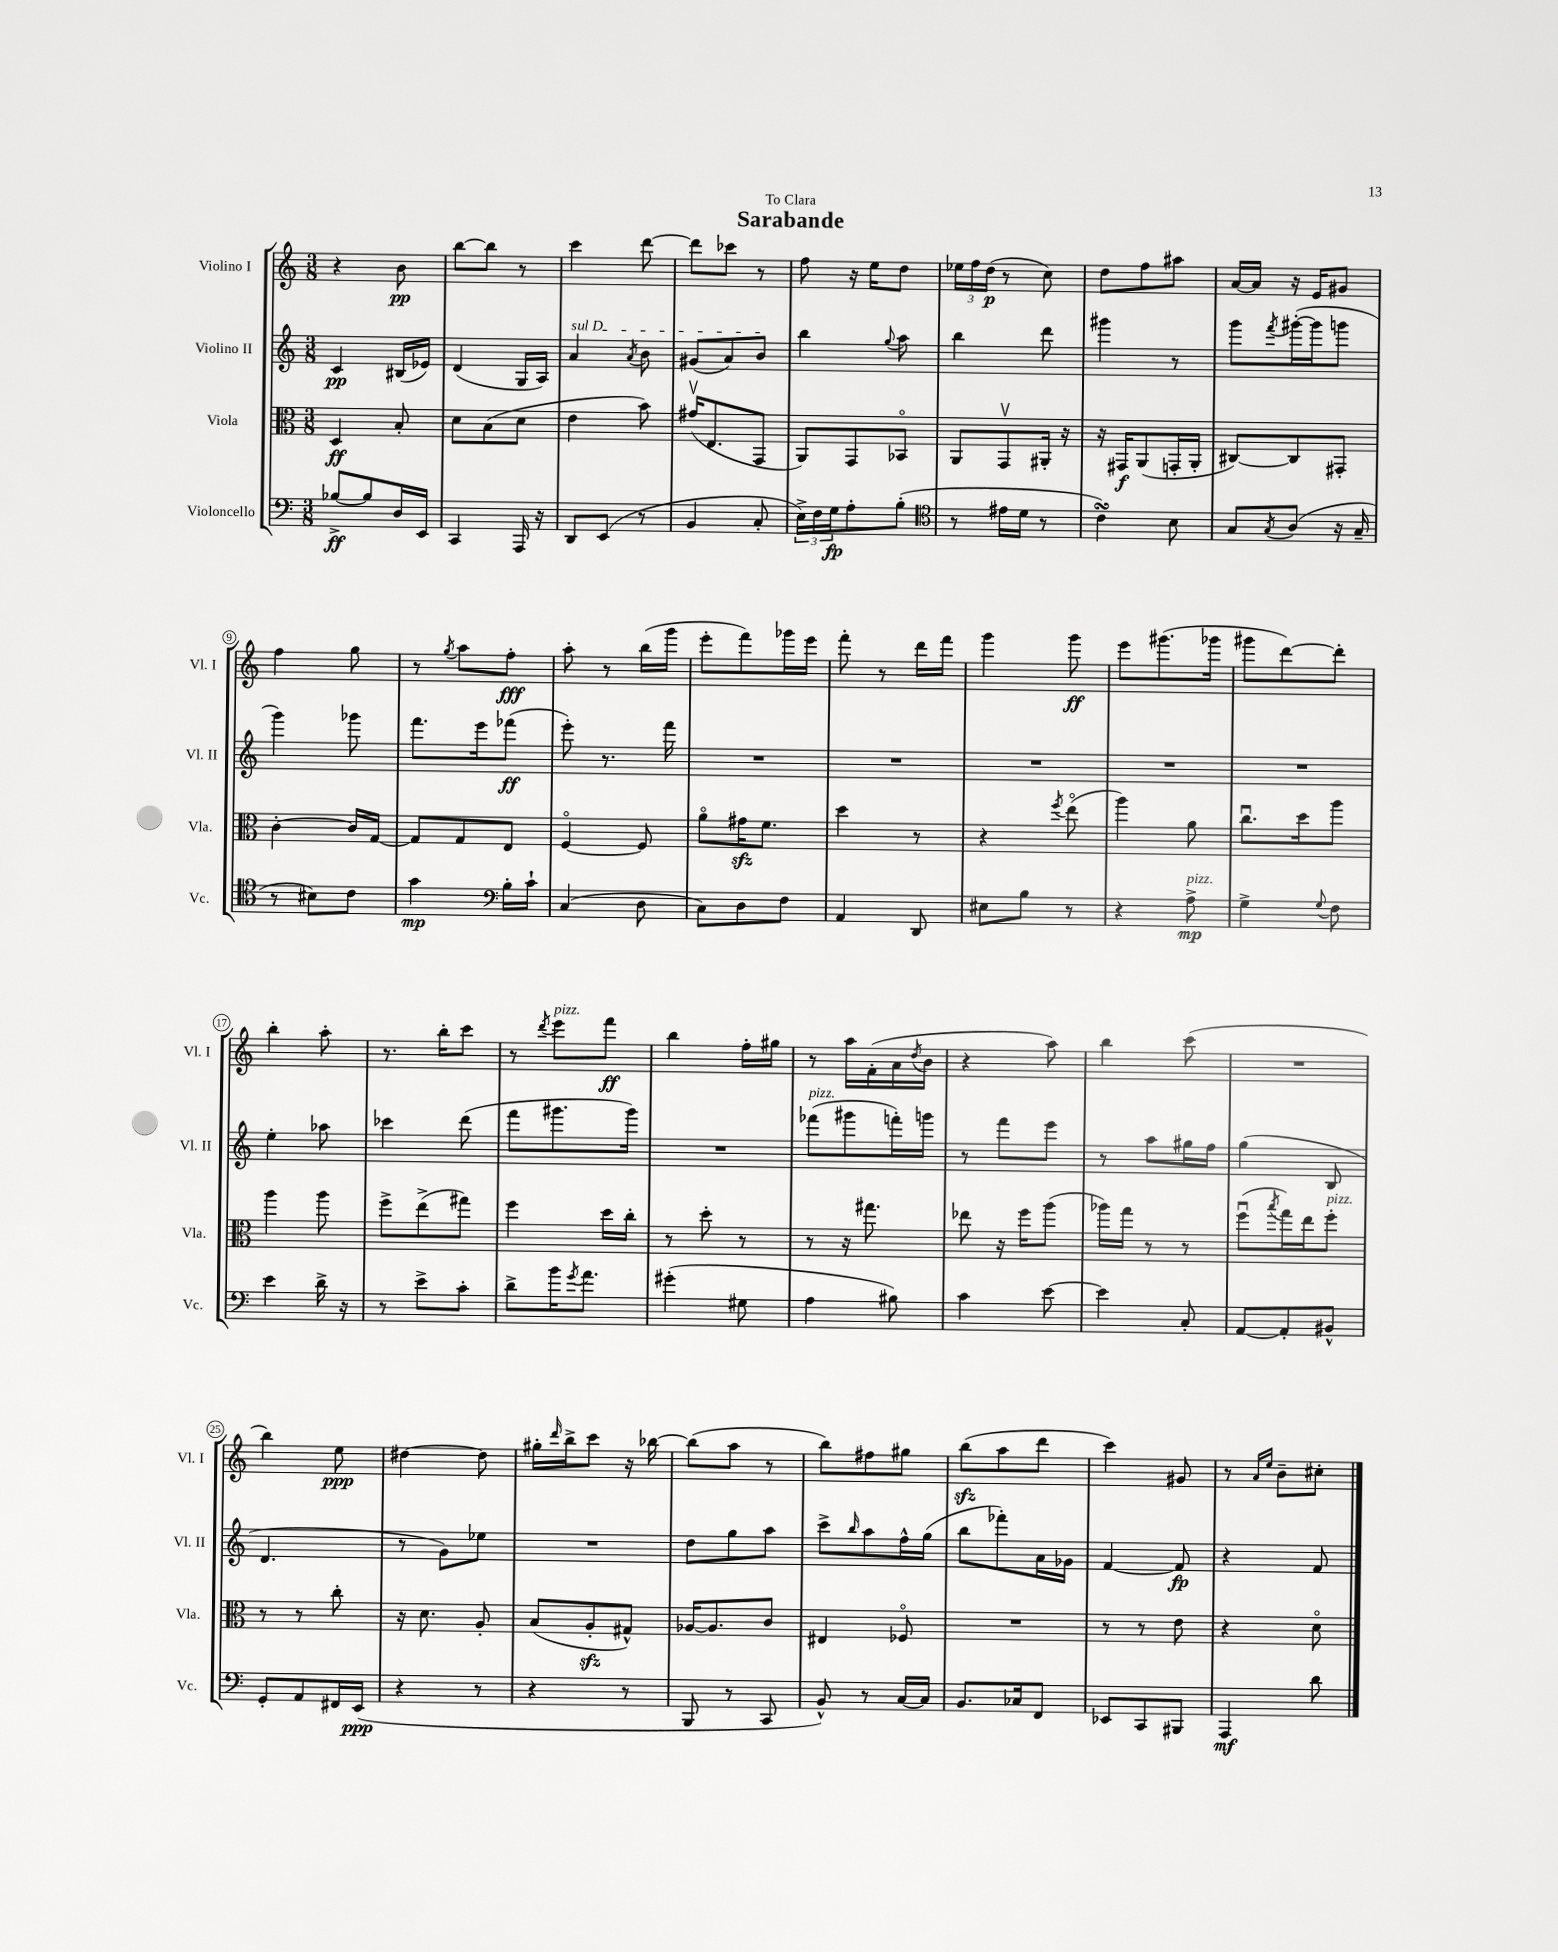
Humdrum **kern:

**kern	**dynam	**kern	**dynam	**kern	**dynam	**kern	**dynam
*part4	*part4	*part3	*part3	*part2	*part2	*part1	*part1
*staff4	*staff4	*staff3	*staff3	*staff2	*staff2	*staff1	*staff1
*I"Violoncello	*	*I"Viola	*	*I"Violino II	*	*I"Violino I	*
*I'Vc.	*	*I'Vla.	*	*I'Vl. II	*	*I'Vl. I	*
*clefF4	*	*clefC3	*	*clefG2	*	*clefG2	*
*k[]	*	*k[]	*	*k[]	*	*k[]	*
*M3/8	*	*M3/8	*	*M3/8	*	*M3/8	*
=1	=1	=1	=1	=1	=1	=1	=1
[8B-X^/L	ff	4D/	ff	4c/	pp	4r	.
8B-/]	.	.	.	.	.	.	.
16D/L	.	8B'/	.	(16B#X/LL	.	8b\	pp
16EE/JJ	.	.	.	16e-X/JJ)	.	.	.
=2	=2	=2	=2	=2	=2	=2	=2
4CC/	.	8d\L	.	(4d/	.	[8bb\L	.
.	.	(8B\	.	.	.	8bb\J]	.
16AAA/	.	8d\J	.	16G/LL	.	8r	.
16r	.	.	.	16A/JJ)	.	.	.
=3	=3	=3	=3	=3	=3	=3	=3
!	!	!	!	!LO:TX:a:i:t=sul D	!	!	!
8DD/L	.	4e\	.	4a/	.	4ccc\	.
(8EE/J	.	.	.	.	.	.	.
.	.	.	.	8qa/	.	.	.
8r	.	8b\)	.	8b\	.	[8ddd\	.
=4	=4	=4	=4	=4	=4	=4	=4
4BB/	.	(16g#Xv/KL	.	(8g#X/L	.	8ddd\L]	.
.	.	8.E/	.	.	.	.	.
.	.	.	.	8a/)	.	8ccc-X\J	.
8C'/	.	8GG/J	.	8b/J	.	8r	.
=5	=5	=5	=5	=5	=5	=5	=5
24E^\LL)	.	8AA/L)	.	4bb\	.	8ff\	.
24F\	.	.	.	.	.	.	.
24G\J	fp	.	.	.	.	.	.
8A'\	.	8GG/	.	.	.	16r	.
.	.	.	.	.	.	16ee\KL	.
.	.	.	.	8qqgg/	.	.	.
(8B'\J	.	8BB-X/J	.	8aa\	.	8dd\J	.
=6	=6	=6	=6	=6	=6	=6	=6
*clefC4	*	*	*	*	*	*	*
8r	.	8AA/L	.	4bb\	.	24ee-X\LL	.
.	.	.	.	.	.	24ff\	.
.	.	.	.	.	.	(24dd\JJ	p
16e#X\LL	.	8GGv/	.	.	.	8r	.
16d\JJ	.	.	.	.	.	.	.
8r	.	16AA#X'/Jk	.	8ddd\	.	8cc\)	.
.	.	16r	.	.	.	.	.
=7	=7	=7	=7	=7	=7	=7	=7
4csSSs\)	.	16r	.	4ggg#X\	.	8dd\L	.
.	.	16GG#X/KL	f	.	.	.	.
.	.	(8AA/	.	.	.	8ff\	.
8B\	.	16GGn'/L	.	8r	.	8aa#X\J	.
.	.	16AA'/JJ	.	.	.	.	.
=8	=8	=8	=8	=8	=8	=8	=8
8G/L	.	[8C#X/L)	.	8ggg\L	.	[16a/LL	.
.	.	.	.	.	.	16a/JJ]	.
8qG/	.	.	.	8qfff/	.	.	.
(8A/J	.	8C#/]	.	([16ggg#X'\L	.	16r	.
.	.	.	.	16ggg#\J]	.	16e/KL	.
16r	.	8GG#X'/J	.	8gggn\J	.	8g#X/J	.
16G~/	.	.	.	.	.	.	.
!!LO:LB:g=z
=9	=9	=9	=9	=9	=9	=9	=9
8r	.	[4c'\	.	4ggg\)	.	4ff\	.
8B#X\L)	.	.	.	.	.	.	.
8c\J	.	16c/LL]	.	8ggg-X\	.	8gg\	.
.	.	[16G/JJ	.	.	.	.	.
=10	=10	=10	=10	=10	=10	=10	=10
4g\	mp	8G/L]	.	8.fff\L	.	8r	.
.	.	.	.	.	.	8qgg/	.
.	.	8G/	.	.	.	8aa\L	.
.	.	.	.	16eee\k	.	.	.
*clefF4	*	*	*	*	*	*	*
16B'\LL	.	8E/J	.	(8fff-X\J	ff	8ff'\J	fff
16c`\JJ	.	.	.	.	.	.	.
=11	=11	=11	=11	=11	=11	=11	=11
(4C/	.	[4F/	.	8eee'\)	.	8aa'\	.
.	.	.	.	8.r	.	8r	.
8D\	.	8F/]	.	.	.	(16bb\LL	.
.	.	.	.	16fff\	.	16ggg\JJ	.
=12	=12	=12	=12	=12	=12	=12	=12
8C\L)	.	8a\L	.	4.r	.	8eee'\L	.
8D\	.	16g#Xzz\K	.	.	.	8fff\)	.
.	.	8.f\J	.	.	.	.	.
8F\J	.	.	.	.	.	16ggg-X\L	.
.	.	.	.	.	.	16eee\JJ	.
=13	=13	=13	=13	=13	=13	=13	=13
4AA/	.	4dd\	.	4.r	.	8fff'\	.
.	.	.	.	.	.	8r	.
8DD/	.	8r	.	.	.	16ddd\LL	.
.	.	.	.	.	.	16fff\JJ	.
=14	=14	=14	=14	=14	=14	=14	=14
8E#X\L	.	4r	.	4.r	.	4ggg\	.
8B\J	.	.	.	.	.	.	.
.	.	8qff/	.	.	.	.	.
8r	.	(8ee\	.	.	.	8ggg\	ff
=15	=15	=15	=15	=15	=15	=15	=15
4r	.	4aa\)	.	4.r	.	8eee\L	.
.	.	.	.	.	.	(8.ggg#X\	.
!LO:TX:a:i:t=pizz.	!	!	!	!	!	!	!
8A^\	mp	8a\	.	.	.	.	.
.	.	.	.	.	.	16ggg-X\Jk	.
=16	=16	=16	=16	=16	=16	=16	=16
4G^\	.	8.ccu\L	.	4.r	.	8ggg#X\L	.
.	.	.	.	.	.	[8ddd\)	.
.	.	16dd\k	.	.	.	.	.
8qqG/	.	.	.	.	.	.	.
8F\	.	8aa\J	.	.	.	8ddd'\J]	.
!!LO:LB:g=z
=17	=17	=17	=17	=17	=17	=17	=17
4e\	.	4aa\	.	4ee'\	.	4bb'\	.
16d^\	.	8aa\	.	8aa-X\	.	8aa'\	.
16r	.	.	.	.	.	.	.
=18	=18	=18	=18	=18	=18	=18	=18
8r	.	8ff^\L	.	4ccc-X\	.	8.r	.
8e^\L	.	(8ee^\	.	.	.	.	.
.	.	.	.	.	.	16bb'\KL	.
8c'\J	.	8gg#X\J)	.	(8ddd\	.	8ccc\J	.
=19	=19	=19	=19	=19	=19	=19	=19
8d^\L	.	4ff\	.	8fff\L	.	8r	.
.	.	.	.	.	.	8qddd/	.
!	!	!	!	!	!	!LO:TX:a:i:t=pizz.	!
16b\K	.	.	.	8.ggg#X\	.	8eee\L	.
8qg/	.	.	.	.	.	.	.
8.a\J	.	.	.	.	.	.	.
.	.	16dd\LL	.	.	.	8fff\J	ff
.	.	16cc'\JJ	.	16ggg#\Jk)	.	.	.
=20	=20	=20	=20	=20	=20	=20	=20
(4g#X'\	.	8r	.	4.r	.	4bb\	.
.	.	8dd'\	.	.	.	.	.
8G#X\	.	8r	.	.	.	16ff'\LL	.
.	.	.	.	.	.	16gg#X\JJ	.
=21	=21	=21	=21	=21	=21	=21	=21
!	!	!	!	!LO:TX:a:i:t=pizz.	!	!	!
4A\	.	8r	.	(8fff-X\L	.	8r	.
.	.	16r	.	8ggg#X\	.	16aa\LL	.
.	.	8.gg#X\	.	.	.	(16f'\	.
8B#X\)	.	.	.	16fffn'\L)	.	16a\	.
.	.	.	.	.	.	8qdd/	.
.	.	.	.	16gggn\JJ	.	16b\JJ	.
=22	=22	=22	=22	=22	=22	=22	=22
4c\	.	8ee-X\	.	8r	.	4r	.
.	.	16r	.	8fff\L	.	.	.
.	.	16ff\KL	.	.	.	.	.
[8e\	.	(8aa\J	.	8eee\J	.	8aa\)	.
=23	=23	=23	=23	=23	=23	=23	=23
4e\]	.	16aa-X\LL)	.	8r	.	4bb\	.
.	.	16gg\JJ	.	.	.	.	.
.	.	8r	.	8aa\L	.	.	.
8C'/	.	8r	.	16gg#X\L	.	(8ccc\	.
.	.	.	.	16ff\JJ	.	.	.
=24	=24	=24	=24	=24	=24	=24	=24
[8AA/L	.	(8ffu\L	.	(4gg\	.	4.r	.
.	.	8qbb/	.	.	.	.	.
8AA'/]	.	16gg\L)	.	.	.	.	.
.	.	16ee\J	.	.	.	.	.
!	!	!LO:TX:a:i:t=pizz.	!	!	!	!	!
8BB#X^^/J	.	8ff'\J	.	8B/	.	.	.
!!LO:LB:g=z
=25	=25	=25	=25	=25	=25	=25	=25
8GG'/L	.	8r	.	4.d/	.	4bb\)	.
8AA/	.	8r	.	.	.	.	.
16FF#X/L	.	8cc'\	.	.	.	8ee\	ppp
(16EE/JJ	ppp	.	.	.	.	.	.
=26	=26	=26	=26	=26	=26	=26	=26
4r	.	16r	.	8r	.	[4dd#X\	.
.	.	8.d\	.	.	.	.	.
.	.	.	.	8g\L)	.	.	.
8r	.	8A'/	.	8ee-X\J	.	8dd#\]	.
=27	=27	=27	=27	=27	=27	=27	=27
4r	.	(8B/L	.	4.r	.	16gg#X'\LL	.
.	.	.	.	.	.	16qqddd/	.
.	.	.	.	.	.	16bb^\J	.
.	.	8Azz'/	.	.	.	8ccc\J	.
8r	.	8G#X^^/J)	.	.	.	16r	.
.	.	.	.	.	.	[16bb-X\	.
=28	=28	=28	=28	=28	=28	=28	=28
8BBB/	.	[16A-X/KL	.	8dd\L	.	(8bb-\L]	.
.	.	8.A-/]	.	.	.	.	.
8r	.	.	.	8gg\	.	8aa\J	.
8CC/	.	8c/J	.	8aa\J	.	8r	.
=29	=29	=29	=29	=29	=29	=29	=29
8BB^^/)	.	4E#X/	.	8ccc^\L	.	8bb\L)	.
.	.	.	.	16qqbb/	.	.	.
8r	.	.	.	8aa\	.	8ff#X\	.
[16C/LL	.	8F-X/	.	16ff^^\L	.	8gg#X\J	.
16C/JJ]	.	.	.	(16gg\JJ	.	.	.
=30	=30	=30	=30	=30	=30	=30	=30
8.BB/L	.	4.r	.	8bb\L	.	(8bbzz\L	.
.	.	.	.	8fff-X'\)	.	8aa\	.
16C-X/k	.	.	.	.	.	.	.
8FF/J	.	.	.	16a\L	.	8ddd\J	.
.	.	.	.	16g-X\JJ	.	.	.
=31	=31	=31	=31	=31	=31	=31	=31
8EE-X/L	.	8r	.	[4f/	.	4ccc\)	.
8CC/	.	8r	.	.	.	.	.
8BBB#X/J	.	8e\	.	8f/]	fp	8g#X/	.
=32	=32	=32	=32	=32	=32	=32	=32
4AAA/	mf	4r	.	4r	.	8r	.
.	.	.	.	.	.	16qqa/LL	.
.	.	.	.	.	.	16qqee/JJ	.
.	.	.	.	.	.	8b~\L	.
8d\	.	8d\	.	8f/	.	8cc#X'\J	.
==	==	==	==	==	==	==	==
*-	*-	*-	*-	*-	*-	*-	*-
